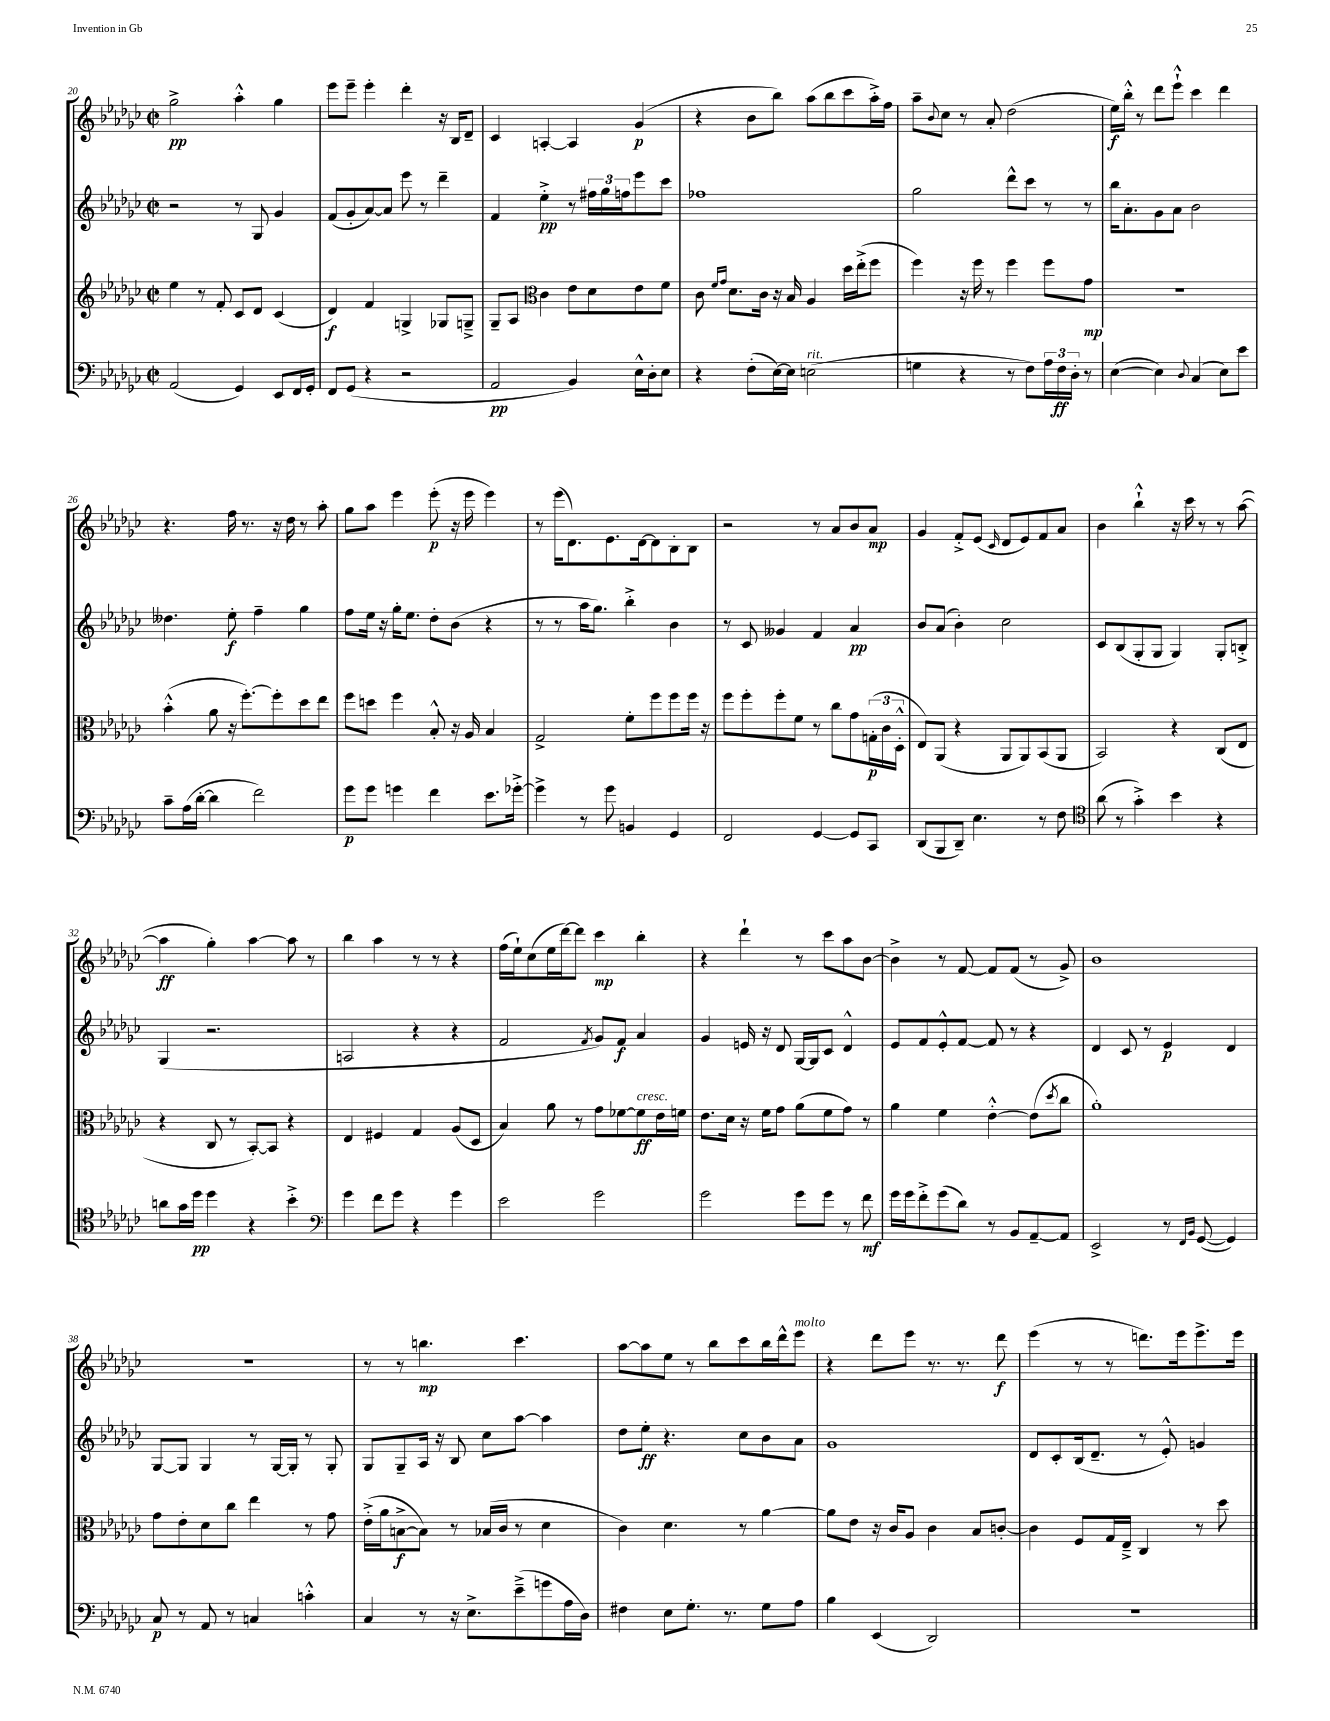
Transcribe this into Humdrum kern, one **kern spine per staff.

**kern	**kern	**kern	**kern
*staff4	*staff3	*staff2	*staff1
*clefF4	*clefG2	*clefG2	*clefG2
*k[b-e-a-d-g-c-]	*k[b-e-a-d-g-c-]	*k[b-e-a-d-g-c-]	*k[b-e-a-d-g-c-]
*M2/2	*M2/2	*M2/2	*M2/2
*met(c|)	*met(c|)	*met(c|)	*met(c|)
(2AA-	4ee-	2r	2gg-^
.	8r	.	.
.	8f'	.	.
4GG-)	8c-	8r	4aa-'^^
.	8d-	8G-	.
8EE-	(4c-	4g-	4gg-
16FF	.	.	.
16GG-'	.	.	.
=	=	=	=
8FF	4d-)	(8f	8eee-
(8GG-	.	8g-'	8eee-~
4r	4f	[8a-)	4eee-'
.	.	8a-]	.
2r	4G^	8eee-	4ddd-'
.	.	8r	.
.	8G-	4ddd-~	16r
.	.	.	16B-
.	8G~^	.	8d-~
=	=	=	=
2AA-	8G-~	4f	4c-
.	8A-	.	.
*	*clefC3	*	*
.	4c-	4ee-'^	[4A'
4BB-)	8e-	8r	4A]
.	8d-	24ff#	.
.	.	24gg-	.
.	.	24ff	.
16E-^^	8e-	8eee-	(4g-
16D-'	.	.	.
8E-	8f	8ccc-	.
=	=	=	=
4r	8c-	1ff-	4r
.	16qqf	.	.
.	16qqg-	.	.
.	8.d-	.	.
(8F'	.	.	8b-
.	16c-	.	.
[16E-)	16r	.	8bb-)
16E-]	16B-	.	.
(2E	4A-	.	(8aa-
.	.	.	8bb-
.	16dd-	.	8ccc-
.	(16ee-'^	.	.
.	8ff	.	16aa-'^)
.	.	.	16ff
=	=	=	=
4G	4ff)	2gg-	8aa-~
.	.	.	8qqb-
.	.	.	8cc-
4r	16r	.	8r
.	16ff	.	.
.	8r	.	8a-'
8r	4ff	8ddd-^^	(2dd-
8F)	.	8ccc-	.
24A-	8ff	8r	.
24F	.	.	.
24D-'	.	.	.
8r	8g-	8r	.
=	=	=	=
([4E-	1r	16bb-	16ee-)
.	.	8.a-'	16bb-'^^
.	.	.	8r
4E-])	.	8g-	8ddd-
.	.	8a-	8eee-`^^
8qqD-	.	.	.
(4C-	.	2b-	4ccc-
8E-)	.	.	4ddd-
8e-	.	.	.
=	=	=	=
8c-~	(4b-'^^	4.dd--	4.r
(16A-	.	.	.
[16d-'	.	.	.
4d-]	8a-	.	.
.	16r	8ee-'	16ff
.	[8.ff')	.	8.r
2f)	.	4ff~	.
.	8ff']	.	16r
.	.	.	16dd-
.	8dd-	4gg-	8r
.	8ee-	.	8aa-'
=	=	=	=
8g-	8ff	8ff	8gg-
8g-	8dd	16ee-	8aa-
.	.	16r	.
4g	4ff	16gg-'	4eee-
.	.	8.ee-	.
4f	8B-'^^	8dd-'	(8eee-'
.	16r	(8b-	16r
.	16A-	.	16eee-
8.e-	4B-	4r	4eee-)
[16g-'^	.	.	.
=	=	=	=
4g-^]	2G-^	8r	8r
.	.	8r	(16eee-
.	.	.	8.d-)
8r	.	16aa-	.
.	.	8.gg-)	.
8g-	.	.	8.e-
4BB	8f'	4bb-'^	.
.	.	.	[16d-
.	8ff	.	8d-]
4GG-	8ff	4b-	8B-'
.	16ff	.	8B-
.	16r	.	.
=	=	=	=
2FF	8ff	8r	2r
.	8ff'	8c-	.
.	8ff'	4g--	.
.	8f	.	.
[4GG-	8r	4f	8r
.	8cc-	.	8a-
8GG-]	8g-	4a-	8b-
8CC-	(24G'	.	8a-
.	24c-	.	.
.	24D-'^^	.	.
=	=	=	=
(8DD-	8E-)	8b-	4g-
8BBB-	(8AA-	(8a-	.
8DD-~)	4r	4b-')	8f'^
4.E-	.	.	(8e-
.	.	.	16qqc-
.	8AA-	2cc-	8d-
.	8AA-)	.	8e-)
8r	(8BB-	.	8f
8F	8AA-	.	8a-
=	=	=	=
*clefC4	*	*	*
(8a-	2BB-)	8c-	4b-
8r	.	(8B-	.
4g-'^)	.	8G-'	4bb-`^^
.	.	8G-	.
4b-	4r	4G-)	16r
.	.	.	16ccc-
.	.	.	8r
4r	(8C-	8G-'	8r
.	8E-	8B'^	([8aa-
=	=	=	=
8a	4r	(4G-	4aa-]
16g-	.	.	.
16dd-	.	.	.
4dd-	8C-	2.r	4gg-')
.	8r	.	.
4r	[8BB-')	.	[4aa-
.	8BB-]	.	.
4b-'^	4r	.	8aa-]
.	.	.	8r
=	=	=	=
*clefF4	*	*	*
4g-	4E-	2A	4bb-
8f	4F#	.	4aa-
8g-	.	.	.
4r	4G-	4r	8r
.	.	.	8r
4g-	(8A-	4r	4r
.	8D-	.	.
=	=	=	=
2e-	4B-)	2f	(16ff
.	.	.	16ee-`)
.	.	.	(8cc-
.	8a-	.	16ee-
.	.	.	[16ddd-)
.	8r	.	8ddd-]
.	.	8qf	.
2g-	8g-	8g-)	4ccc-
.	[8f-	8f	.
.	8f-]	4a-	4bb-'
.	16e-	.	.
.	16f	.	.
=	=	=	=
2g-	8.e-	4g-	4r
.	16d-	.	.
.	16r	16e	4ddd-`
.	16f	16r	.
.	8g-	8d-	.
8g-	(8a-	[16G-	8r
.	.	16G-]	.
8g-	8f	8c-	8ccc-
8r	8g-)	4d-^^	8aa-
8f	8r	.	[8b-
=	=	=	=
16g-	4a-	8e-	4b-^]
16g-	.	.	.
8f'^	.	8f	.
(8g-	4f	8e-'^^	8r
8d-)	.	[8f	[8f
8r	[4e-'^^	8f]	8f]
8BB-	.	8r	(8f
[8AA-~	(8e-]	4r	8r
.	8qdd-	.	.
8AA-]	8cc-	.	8g-^)
=	=	=	=
2EE-^	1a-')	4d-	1b-
.	.	8c-	.
.	.	8r	.
8r	.	4e-	.
16qqFF	.	.	.
16qqBB-	.	.	.
([8GG-	.	.	.
4GG-])	.	4d-	.
=	=	=	=
8C-	8g-	[8G-	1r
8r	8e-'	8G-]	.
8AA-	8d-	4G-	.
8r	8cc-	.	.
4C	4ee-	8r	.
.	.	[16G-	.
.	.	16G-']	.
4c'^^	8r	8r	.
.	8g-	8G-'	.
=	=	=	=
4C-	(16e-'^	8G-	8r
.	16a-	.	.
.	[8B^	8G-~	8r
8r	8B])	16A-	4.bb
.	.	16r	.
16r	8r	8B-	.
8.E-^	.	.	.
.	(16B-	8cc-	.
.	16c-	.	.
(8e-~^	8r	[8aa-	4.ccc-
8g	4d-	4aa-]	.
16A-	.	.	.
16D-)	.	.	.
=	=	=	=
4F#	4c-)	8dd-	[8aa-
.	.	8ee-'	8aa-]
8E-	4.d-	4.r	8ee-
8.G-'	.	.	8r
.	.	.	8bb-
8.r	.	.	.
.	8r	8cc-	8ccc-
8G-	[4a-	8b-	16bb-
.	.	.	16ddd-^^
8A-	.	8a-	8eee-
=	=	=	=
4B-	8a-]	1g-	4r
.	8e-	.	.
(4EE-	16r	.	8ddd-
.	16c-	.	.
.	8A-	.	8eee-
2DD-)	4c-	.	8.r
.	.	.	8.r
.	8B-	.	.
.	[8c'	.	8ddd-
=	=	=	=
1r	4c]	8d-	(4eee-
.	.	8c-'	.
.	8F	(16B-	8r
.	.	8.d-~	.
.	16G-	.	8r
.	16E-~^	.	.
.	4C-	8r	8.ddd)
.	.	8e-'^^)	.
.	.	.	16eee-
.	8r	4g	8.eee-^
.	8dd-	.	.
.	.	.	16eee-
==	==	==	==
*-	*-	*-	*-
